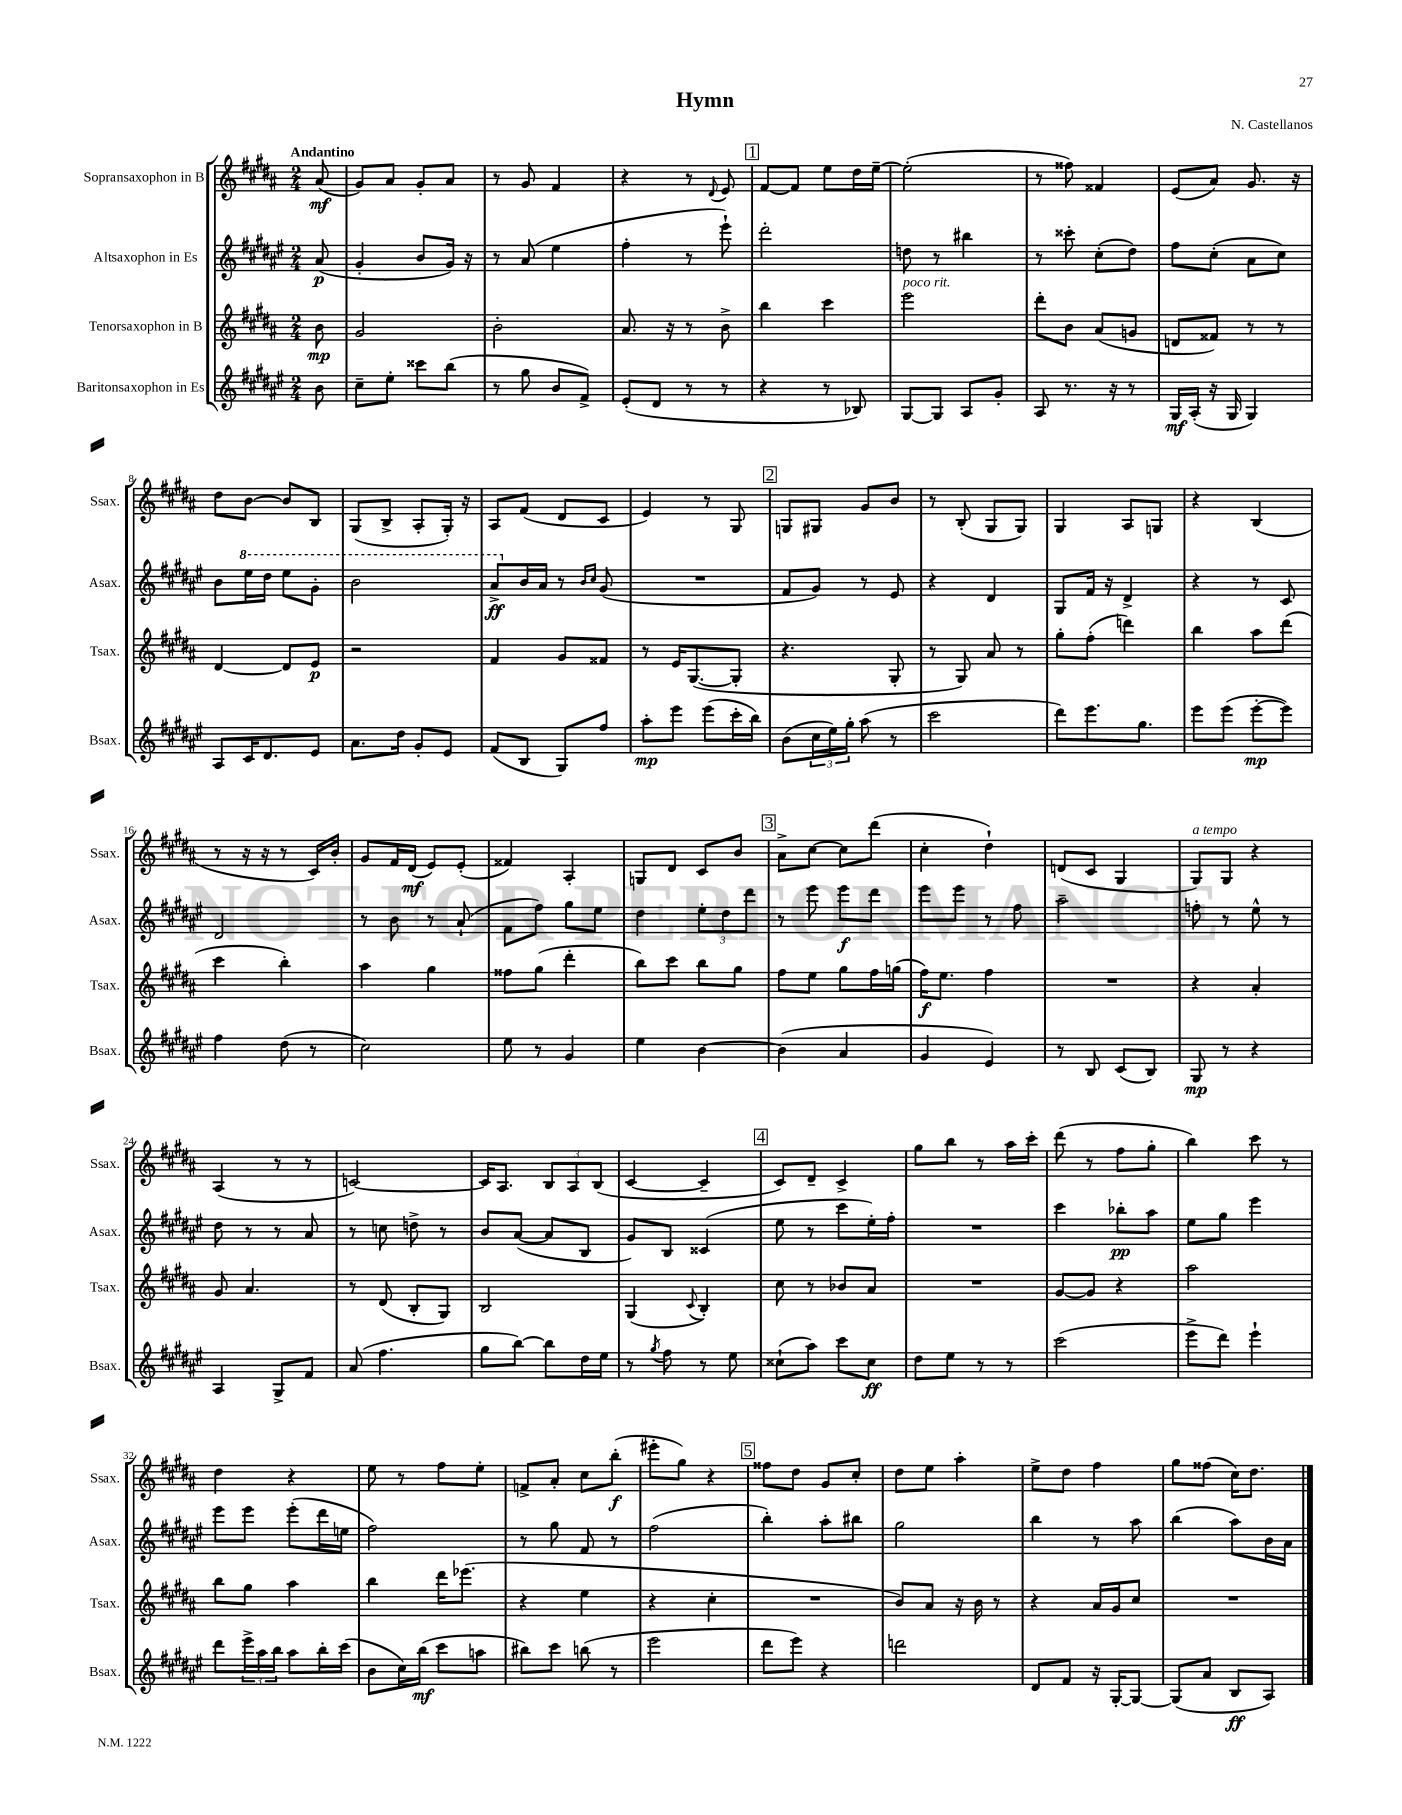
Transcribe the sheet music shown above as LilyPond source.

\header { title = "Hymn" composer = "N. Castellanos" }
<<
\new StaffGroup <<
\new Staff = "s0" \with { instrumentName = "Sopransaxophon in B" shortInstrumentName = "Ssax." } {
    \clef treble \key b \major \numericTimeSignature \time 2/4 \partial 8 \tempo "Andantino"
    ais'8\mf( |
    gis'8) ais'8 gis'8-. ais'8 |
    r8 gis'8 fis'4 |
    r4 r8 \appoggiatura { dis'8 } e'8 |
    \mark \markup { \box "1" } fis'8~ fis'8 e''8 dis''16 e''16~-- |
    e''2-.( |
    r8 fisis''8) fisis'4 |
    e'8( ais'8) gis'8. r16 |
    dis''8 b'8~ b'8 b8 |
    gis8( b8-> ais8-. gis16-.) r16 |
    ais8 fis'8( dis'8 cis'8 |
    e'4) r8 gis8 |
    \mark \markup { \box "2" } g8 gis8 gis'8 b'8 |
    r8 b8-.( gis8 gis8) |
    gis4 ais8 g8 |
    r4 b4( |
    r8 r16 r16 r8 cis'16) b'16-. |
    gis'8 fis'16 dis'16\mf( e'8) e'8-.( |
    fisis'4) ais4-. |
    g8 dis'8 cis'8 b'8 |
    \mark \markup { \box "3" } ais'8-> cis''8~ cis''8 dis'''8( |
    cis''4-. dis''4-!) |
    d'8( cis'8 gis4 |
    gis8^\markup { \italic "a tempo" }) gis8 r4 |
    ais4( r8 r8 |
    c'2~) |
    c'16 ais8. \tuplet 3/2 { b8 ais8 b8( } |
    cis'4~ cis'4-- |
    \mark \markup { \box "4" } cis'8) dis'8-- cis'4-> |
    gis''8 b''8 r8 ais''16 cis'''16-. |
    dis'''8( r8 fis''8 gis''8-. |
    b''4) cis'''8 r8 |
    dis''4 r4 |
    e''8 r8 fis''8 e''8-. |
    f'8-> ais'8-. cis''8 b''8-.\f( |
    eis'''8-. gis''8) r4 |
    \mark \markup { \box "5" } fisis''8 dis''8 gis'8 cis''8-. |
    dis''8 e''8 ais''4-. |
    e''8-> dis''8 fis''4 |
    gis''8 fisis''8( cis''16) dis''8. \bar "|." |
}
\new Staff = "s1" \with { instrumentName = "Altsaxophon in Es" shortInstrumentName = "Asax." } {
    \clef treble \key fis \major \numericTimeSignature \time 2/4 \partial 8
    ais'8\p( |
    gis'4-. b'8 gis'16) r16 |
    r8 ais'8( eis''4 |
    fis''4-. r8 eis'''8-!) |
    \mark \markup { \box "1" } dis'''2-. |
    d''8 r8 bis''4 |
    r8 cisis'''8-. cis''8-.( dis''8) |
    fis''8 cis''8-.( ais'8 cis''8) |
    b'8 \ottava #1 eis'''16 dis'''16 eis'''8 gis''8-. |
    b''2 |
    ais''8->\ff \ottava #0 b'16 ais'16 r8 \grace { b'16 cis''16 } gis'8( |
    R2 |
    \mark \markup { \box "2" } fis'8 gis'8) r8 eis'8 |
    r4 dis'4 |
    gis8 fis'16 r16 dis'4-> |
    r4 r8 cis'8 |
    dis'2 |
    r8 b'8 r8 ais'8-!( |
    fis'8 fis''8) gis''8 eis''8 |
    dis''4 \tuplet 3/2 { eis''8-. dis''8 dis'''8 } |
    \mark \markup { \box "3" } r8 eis'''8 eis'''8\f dis'''8 |
    eis'''8 eis'''8 r8 fis''8 |
    ais''2-- |
    f''8-. r8 eis''8-^ r8 |
    dis''8 r8 r8 ais'8 |
    r8 c''8 d''8-> r8 |
    b'8 ais'8~( ais'8 b8 |
    gis'8) b8 cisis'4( |
    \mark \markup { \box "4" } eis''8 r8 cis'''8 eis''16-.) fis''16-. |
    R2 |
    cis'''4 bes''8-.\pp ais''8 |
    eis''8 gis''8 eis'''4 |
    eis'''8 eis'''8 eis'''8-.( dis'''16 e''16 |
    fis''2) |
    r8 gis''8 fis'8 r8 |
    fis''2( |
    \mark \markup { \box "5" } b''4-.) ais''8-. bis''8 |
    gis''2 |
    b''4 r8 ais''8 |
    b''4( ais''8) b'16 ais'16 \bar "|." |
}
\new Staff = "s2" \with { instrumentName = "Tenorsaxophon in B" shortInstrumentName = "Tsax." } {
    \clef treble \key b \major \numericTimeSignature \time 2/4 \partial 8
    b'8\mp |
    gis'2 |
    b'2-. |
    ais'8. r16 r8 b'8-> |
    \mark \markup { \box "1" } b''4 cis'''4 |
    e'''2^\markup { \italic "poco rit." } |
    dis'''8-. b'8 ais'8( g'8 |
    d'8 fisis'8) r8 r8 |
    dis'4~ dis'8 e'8\p |
    r2 |
    fis'4 gis'8 fisis'8 |
    r8 e'16 gis8.~( gis8-. |
    \mark \markup { \box "2" } r4. gis8-. |
    r8 gis8) ais'8 r8 |
    gis''8-. fis''8-.( d'''4) |
    b''4 ais''8 dis'''8( |
    cis'''4 b''4-.) |
    ais''4 gis''4 |
    fisis''8 gis''8( dis'''4-. |
    b''8) cis'''8 b''8 gis''8 |
    \mark \markup { \box "3" } fis''8 e''8 gis''8 fis''16 g''16( |
    fis''16\f) e''8. fis''4 |
    R2 |
    r4 ais'4-. |
    gis'8 ais'4. |
    r8 dis'8( b8-. gis8) |
    b2 |
    gis4( \appoggiatura { cis'8 } b4-.) |
    \mark \markup { \box "4" } cis''8 r8 bes'8 ais'8 |
    R2 |
    gis'8~ gis'8 r4 |
    ais''2 |
    b''8 gis''8 ais''4 |
    b''4 dis'''16 ees'''8.( |
    r4 e''4 |
    r4 cis''4-. |
    \mark \markup { \box "5" } R2 |
    b'8) ais'8 r16 b'16 r8 |
    r4 ais'16 gis'16 cis''8 |
    R2 \bar "|." |
}
\new Staff = "s3" \with { instrumentName = "Baritonsaxophon in Es" shortInstrumentName = "Bsax." } {
    \clef treble \key fis \major \numericTimeSignature \time 2/4 \partial 8
    b'8 |
    cis''8-- eis''8-. cisis'''8 b''8( |
    r8 gis''8 b'8 fis'8->) |
    eis'8-.( dis'8 r8 r8 |
    \mark \markup { \box "1" } r4 r8 bes8) |
    gis8~ gis8 ais8 gis'8-. |
    ais8 r8. r16 r8 |
    gis16\mf ais16-.( r16 gis16 gis4) |
    ais8 cis'16 dis'8. eis'8 |
    ais'8. dis''16 gis'8-. eis'8 |
    fis'8( b8 gis8) fis''8 |
    ais''8-.\mp eis'''8 eis'''8( cis'''16-. b''16) |
    \mark \markup { \box "2" } b'8( \tuplet 3/2 { cis''16 eis''16) gis''16-. } ais''8( r8 |
    cis'''2 |
    dis'''8) eis'''8. gis''8. |
    eis'''8 eis'''8( eis'''8~-.\mp eis'''8) |
    fis''4 dis''8( r8 |
    cis''2) |
    eis''8 r8 gis'4 |
    eis''4 b'4~ |
    \mark \markup { \box "3" } b'4( ais'4 |
    gis'4 eis'4) |
    r8 b8 cis'8( b8) |
    gis8\mp r8 r4 |
    ais4 gis8-> fis'8 |
    ais'8( fis''4. |
    gis''8 b''8~) b''8 dis''16 eis''16 |
    r8 \acciaccatura { gis''8 } fis''8 r8 eis''8 |
    \mark \markup { \box "4" } cisis''8-!( ais''8) cis'''8 cisis''8\ff |
    dis''8 eis''8 r8 r8 |
    cis'''2( |
    eis'''8-> dis'''8) eis'''4-! |
    dis'''8 \tuplet 3/2 { eis'''16-> ais''16 b''16 } ais''8 b''16-. cis'''16( |
    b'8 cis''16) b''16\mf( cis'''8 a''8 |
    bis''8) cis'''8 b''8( r8 |
    eis'''2 |
    \mark \markup { \box "5" } dis'''8 eis'''8) r4 |
    d'''2 |
    dis'8 fis'8 r16 gis16~-. gis8~ |
    gis8( ais'8 b8\ff ais8) \bar "|." |
}
>>
>>
